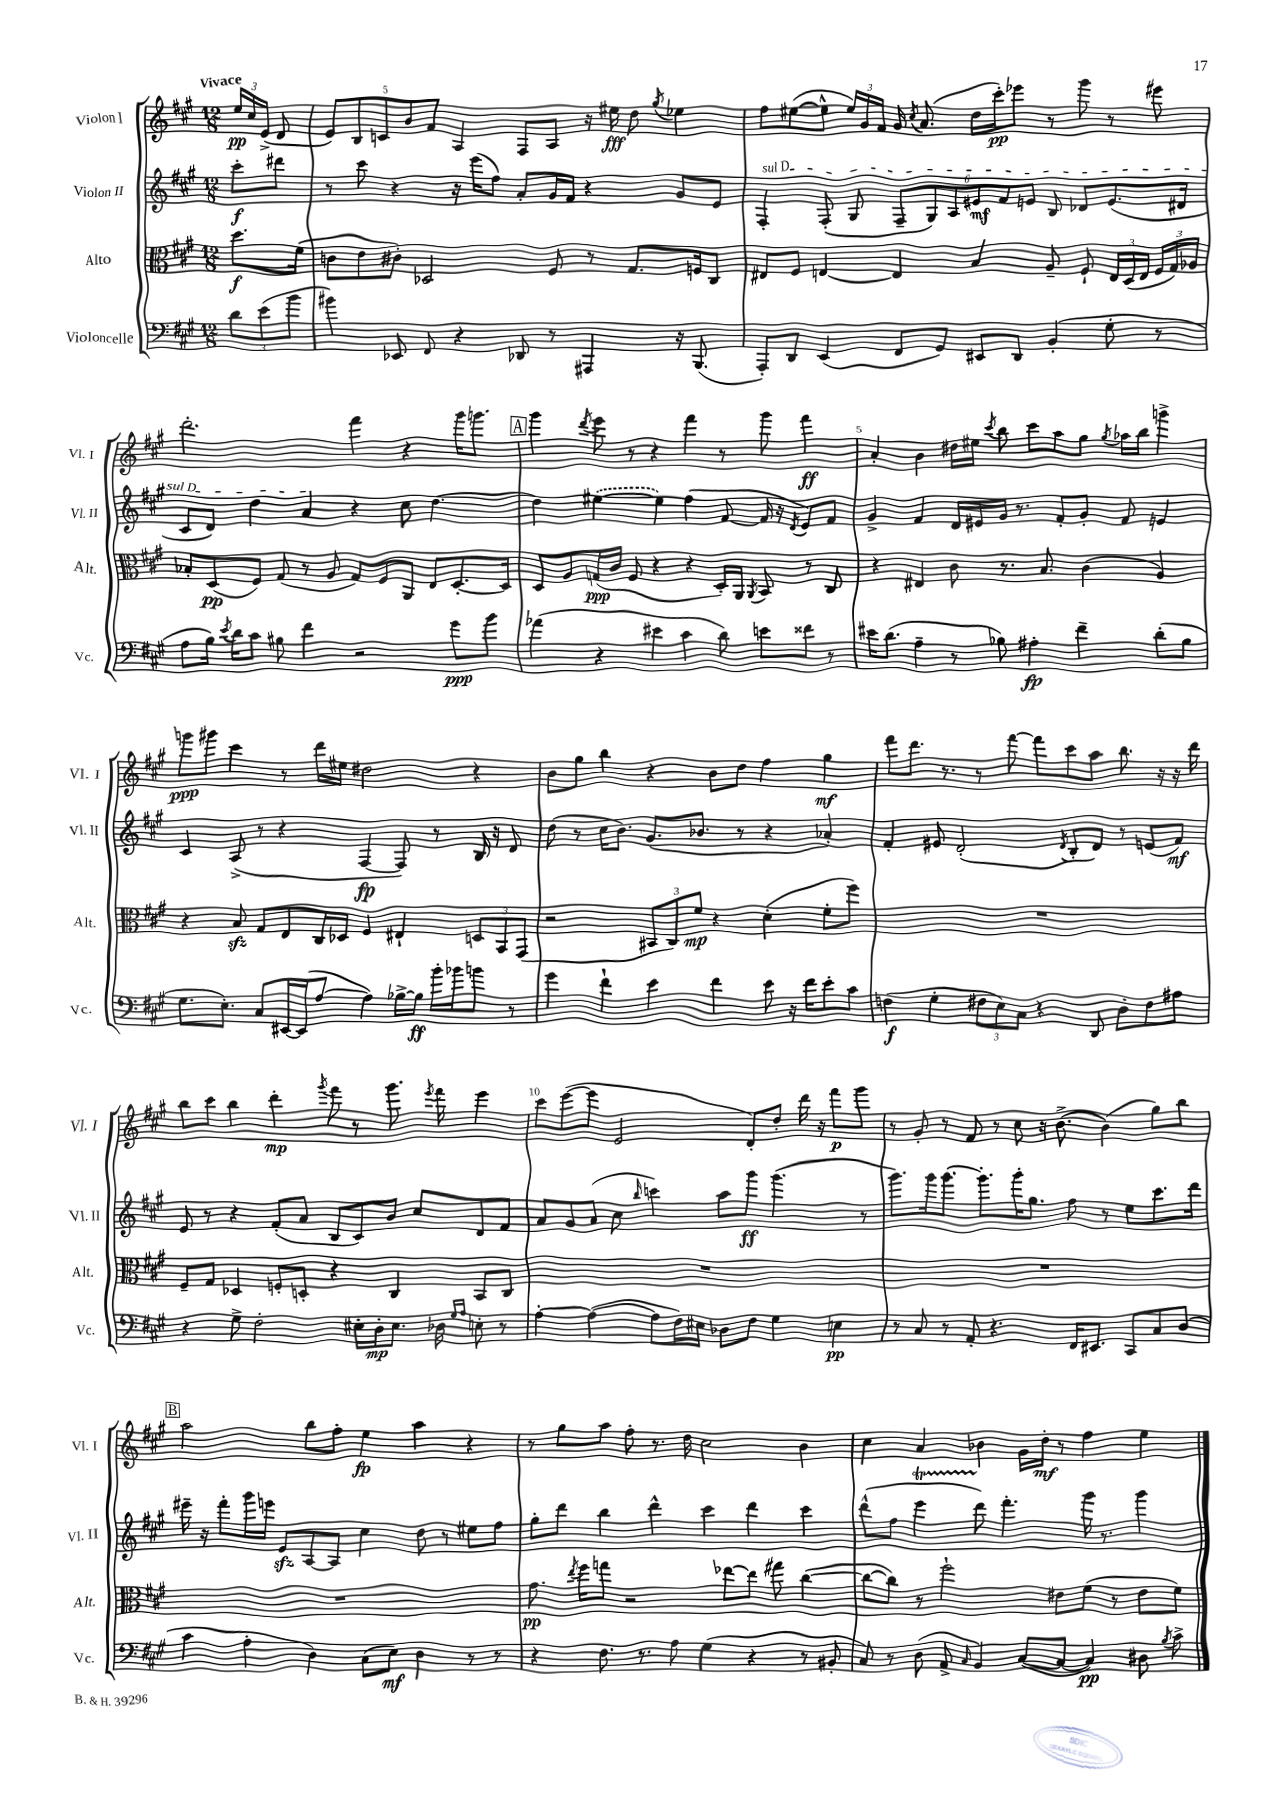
<<
\new StaffGroup <<
\new Staff = "s0" \with { instrumentName = "Violon I" shortInstrumentName = "Vl. I" } {
    \clef treble \key a \major \numericTimeSignature \time 12/8 \partial 4 \tempo "Vivace"
    \autoBeamOff \tuplet 3/2 { e''16[\pp cis''16 e'16]->( } d'8 |
    \tuplet 5/4 { e'8[) b8 c'8 b'8 fis'8] } a4 fis8[ a8] r16 eis''16\fff d''8 \acciaccatura { gis''8 } ees''4 |
    fis''8[ eis''8~( eis''8]-^ \tuplet 3/2 { eis''16[) gis'16 fis'16] } gis'16 \acciaccatura { cis''8 } a'8.( d''16[ cis'''16-.\pp) ees'''8] r8 gis'''8 r8 eis'''8 |
    d'''2.-. fis'''4 r4 gis'''16[ g'''8.] |
    \mark \markup { \box "A" } gis'''4 \acciaccatura { d'''8 } e'''8 r8 r4 fis'''4 r8 gis'''8 fis'''4\ff |
    a'4-. b'4 dis''16[ eis''16] \acciaccatura { cis'''8 } b''8 cis'''8[ a''8 gis''8] \acciaccatura { gis''8 } aes''16[ b''16] g'''4-> |
    g'''8[\ppp gis'''8] cis'''4 r8 d'''16[ eis''16] dis''2 r4 |
    b'8[ gis''8] b''4 r4 b'8[ d''8] fis''4 gis''4\mf |
    fis'''8[ d'''8.] r8. r8 fis'''8~ fis'''8[ cis'''8 a''8] b''8. r16 r16 d'''16 |
    b''8[ cis'''8] b''4 d'''4-.\mp \acciaccatura { gis'''8 } fis'''8 r8 gis'''8. \acciaccatura { e'''8 } fis'''16 e'''4 |
    cis'''8[ e'''8~( e'''8] e'2 d'8[-.) d''8]-. d'''16 r16 fis'''8[\p gis'''8] |
    r8 gis'8-. r8 fis'8 r8 cis''8 r16 b'8.~-> b'4( gis''8[) b''8] |
    \mark \markup { \box "B" } a''2 b''8[ fis''8]-. e''4\fp a''4 r4 |
    r8 gis''8[ a''8] fis''8-. r8. d''16 cis''2 b'4 |
    cis''4 a'4 bes'4 gis'16[ d''16]-.\mf r8 fis''4 e''4 \bar "|." |
}
\new Staff = "s1" \with { instrumentName = "Violon II" shortInstrumentName = "Vl. II" } {
    \clef treble \key a \major \numericTimeSignature \time 12/8 \partial 4
    \autoBeamOff cis'''8[-.\f dis'''8] |
    r8 cis'''8 r4 r16 e'''16[( fis''8]) a'8[-. gis'16 fis'16] r4 gis'8[ e'8] |
    \once \override TextSpanner.bound-details.left.text = \markup { \italic "sul D" } fis4-.\startTextSpan fis8-.( gis8 \tuplet 6/4 { fis8[-- gis8) a8 eis'8\mf fis'8 e'8] } b8 des'8[ e'8.( dis'16] |
    cis'8[ d'8]) d''4 a'4\stopTextSpan r4 cis''8 d''4.~ |
    \mark \markup { \box "A" } d''4 \once \slurDashed eis''4~( eis''4) fis''4( fis'8~ fis'16 r16 \acciaccatura { d'8 } e'8[) fis'8] |
    gis'4-> fis'4 d'16[ eis'16 gis'16] r8. fis'8[-. gis'8]-. fis'8 e'4 |
    cis'4 a8->( r8 r4 fis4~\fp fis8) r8 b16 r16 d'8 |
    d''8( r8 cis''16[ b'8.]) gis'8.[( bes'8.] r8 r4 aes'4-.) |
    fis'4-. eis'8 d'2-.( \acciaccatura { d'8 } b8[-. d'8]) r8 e'8[( fis'8]\mf) |
    e'8 r8 r4 fis'8[-.( a'8] b8[ cis'8) b'8] cis''8[ d'8 fis'8] |
    a'8[ gis'8 a'8]( cis''8 \grace { b''16 } c'''4) a''8[ gis'''8]\ff gis'''4.( r8 |
    gis'''8.[) gis'''16 gis'''8.]~ gis'''8.[-. gis'''16-. gis''8.] fis''8 r8 e''8[ cis'''8. d'''16] |
    \mark \markup { \box "B" } eis'''16-- r16 fis'''8[-. gis'''16 e'''16] e'8[\sfz a8~ a8] cis''4 d''8 r8 eis''8[ fis''8] |
    gis''8[-. d'''8] b''4 d'''4-^ cis'''4 d'''4 cis'''4 |
    d'''8[-^( fis''8] e'''4\startTrillSpan d'''8\stopTrillSpan) fis'''4.-. gis'''16 r8. gis'''4 \bar "|." |
}
\new Staff = "s2" \with { instrumentName = "Alto" shortInstrumentName = "Alt." } {
    \clef alto \key a \major \numericTimeSignature \time 12/8 \partial 4
    \autoBeamOff d''8.[\f fis'16]( |
    c'8[ e'8 cis'8]-.) des2 fis8 r8 gis8.[ f16 cis8] |
    eis8[ fis8] e4~ e4 b4 a8-- fis8-! \tuplet 3/2 { e16[ d16( e16] } \tuplet 3/2 { fis16[ gis16) aes16] } |
    bes8[-. d8\pp( fis8]) gis8( r8 a8 gis8[) fis8 a,8] e8[ d8.~-. d16] |
    \mark \markup { \box "A" } d8[ a8 g16\ppp( cis'16] fis8 r4 r4 d16[-.) a,16] \acciaccatura { a,8 } b,8 r8 cis8 |
    r4 eis4 cis'8 r8. b8. cis'4( a4) |
    r4 b8\sfz gis8[ e8 cis16 des16] fis4 eis4-! \tuplet 3/2 { d8[ b,8 gis,8]( } |
    r2 \tuplet 3/2 { bis,8[ cis8) fis'8]\mp } r4 d'4-.( fis'8[-. fis''8]) |
    R1. |
    fis8[-- gis8] des4 f8[-. d8]-. r4 cis4 b,8[ cis8] |
    R1. |
    R1. |
    \mark \markup { \box "B" } R1. |
    gis'8.\pp \acciaccatura { e''8 } fis''16[ g''8] r2 ees''8[~ ees''8] gis''8 cis''4~( |
    cis''8[~ cis''8]) r8 fis''2-! eis'8[ fis'8]( r8 eis'8[ fis'8]) \bar "|." |
}
\new Staff = "s3" \with { instrumentName = "Violoncelle" shortInstrumentName = "Vc." } {
    \clef bass \key a \major \numericTimeSignature \time 12/8 \partial 4
    \autoBeamOff \tuplet 3/2 { d'8[ e'8( b'8] } |
    bis'4) ees,8 fis,8 r4 des,8 r8 ais,,4 r16 b,,8.( |
    a,,8[-.) d,8] e,4( fis,8[ gis,8]) eis,8[ d,8] b,4-.( gis8-. r8 |
    a8[ b16]) \acciaccatura { e'8 } d'16[ cis'8] bis8 fis'4 r2 gis'8[\ppp b'8] |
    \mark \markup { \box "A" } aes'4( r4 eis'4 cis'4 d'8) e'8[ fisis'8] r8 |
    eis'16[ d'8.]( a4-- r8 bes8) ais4-.\fp fis'4-- d'8[-.( bes8] |
    gis8.[ e8.]-.) cis8[ eis,16~ eis,16( a8]~ a4) bes16[~-> bes16]\ff b'16[-. bes'16 b'8] r8 |
    gis'4 fis'4-! e'4 fis'4 e'8 r16 fis'16[ e'8-. cis'8] |
    f4\f( gis4-. \tuplet 3/2 { fis8[ e8) cis8] } r4 d,8 d8[-. fis8 ais8] |
    r4 gis8-> fis2-. eis16[-. d16-.\mp eis8.] des16 \grace { gis16[ a16] } e8-. r8 |
    a4~-. a4~( a8[ fis16) eis16] des8[ fis8] gis4 e4\pp |
    r8 cis8 r8 a,8-. r4. fis,16[ eis,8.] cis,8[ cis8 d8]( |
    \mark \markup { \box "B" } cis'4 a4-. d4) cis8[( e8]\mf) d4 r8 r8 |
    r4 fis8. r8. a8 gis4( r4 r8 bis,8-. |
    cis8) r8 d8( a,8-> \grace { cis16 } b,4) cis8[~( cis8]~ cis4\pp) dis8 \acciaccatura { b8 } cis'8-> \bar "|." |
}
>>
>>
\layout { \context { \Score \override BarNumber.break-visibility = ##(#f #t #t) barNumberVisibility = #(every-nth-bar-number-visible 5) } }
